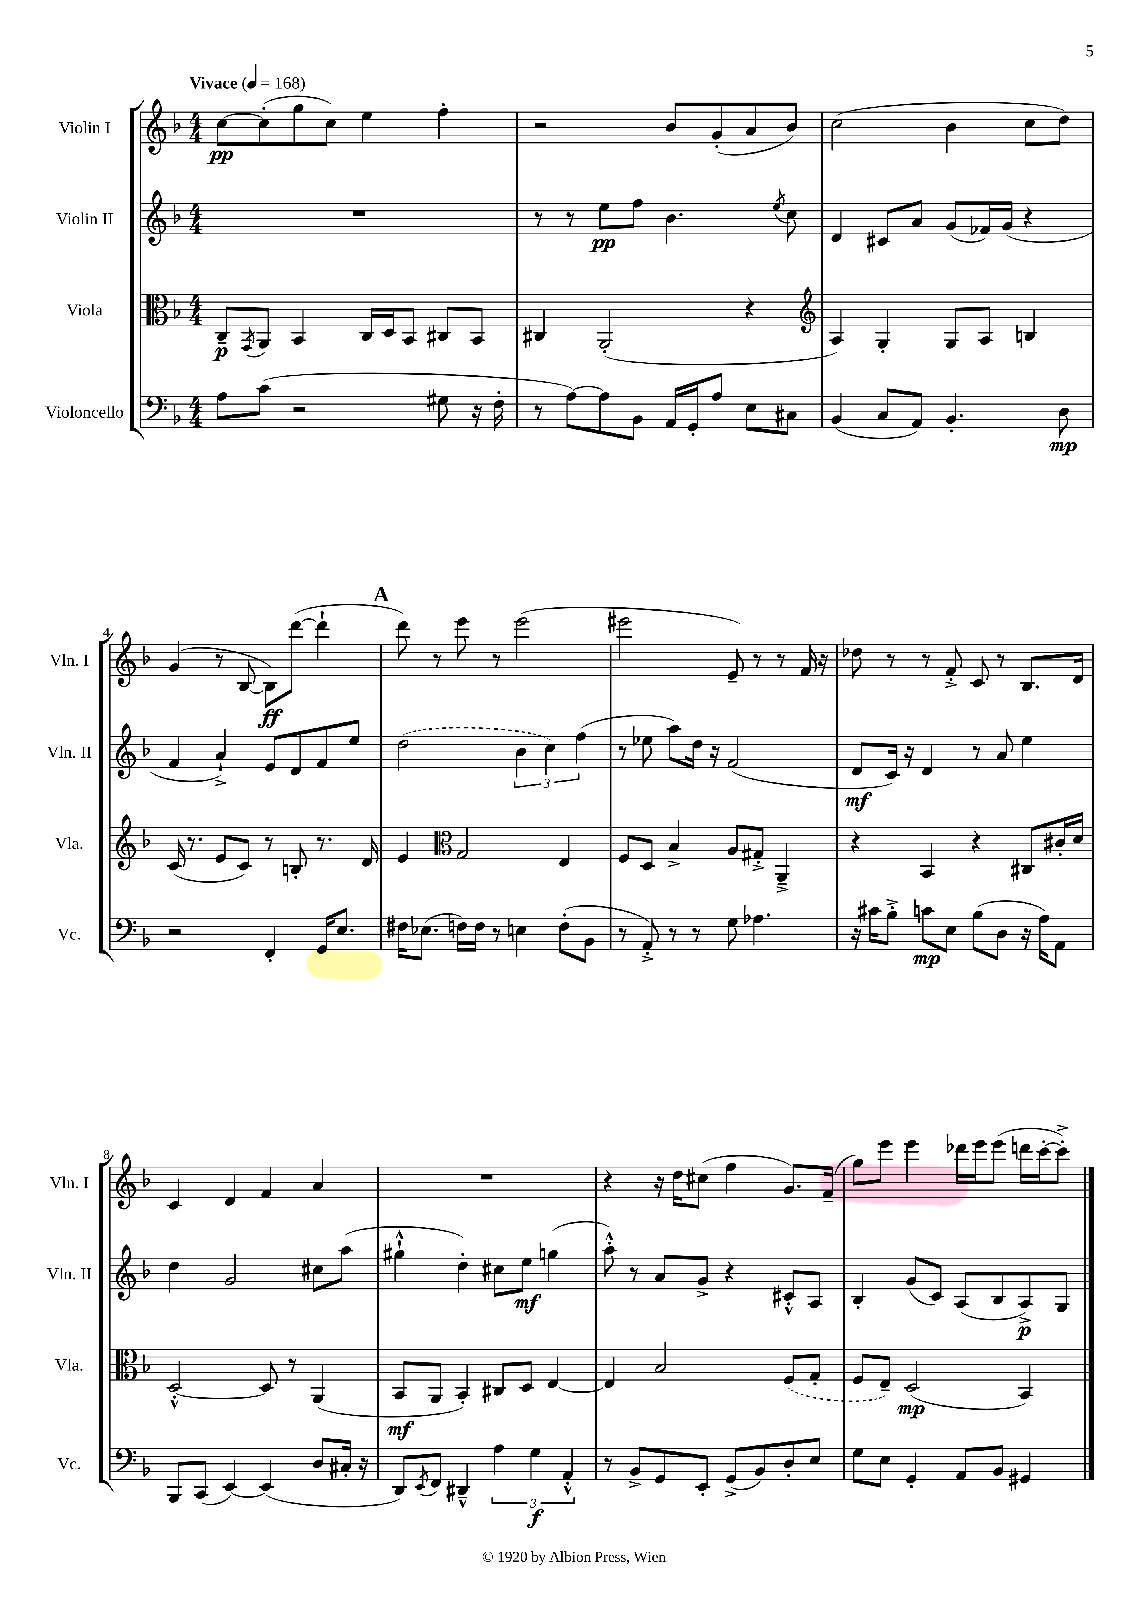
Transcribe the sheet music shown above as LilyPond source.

<<
\new StaffGroup <<
\new Staff = "s0" \with { instrumentName = "Violin I" shortInstrumentName = "Vln. I" } {
    \clef treble \key f \major \numericTimeSignature \time 4/4 \tempo "Vivace" 4 = 168
    c''8~\pp c''8-.( g''8 c''8) e''4 f''4-. |
    r2 bes'8 g'8-.( a'8 bes'8) |
    c''2( bes'4 c''8 d''8) |
    g'4( r8 bes8~ bes8\ff) d'''8~( d'''4-! |
    \mark \markup { \bold "A" } d'''8) r8 e'''8 r8 e'''2( |
    eis'''2 e'8--) r8 r8 f'16 r16 |
    des''8 r8 r8 f'8-.-> c'8 r8 bes8. d'16 |
    c'4 d'4 f'4 a'4 |
    R1 |
    r4 r16 d''16 cis''8( f''4 g'8.) f'16--( |
    g''8) e'''8 e'''4 des'''16 e'''16 e'''8( d'''16 c'''16~-. c'''8-.->) \bar "|." |
}
\new Staff = "s1" \with { instrumentName = "Violin II" shortInstrumentName = "Vln. II" } {
    \clef treble \key f \major \numericTimeSignature \time 4/4
    R1 |
    r8 r8 e''8\pp f''8 bes'4. \acciaccatura { e''8 } c''8 |
    d'4 cis'8 a'8 g'8( fes'16) g'16( r4 |
    f'4 a'4-!->) e'8 d'8 f'8 e''8 |
    \mark \markup { \bold "A" } \once \slurDashed d''2( \tuplet 3/2 { bes'4 c''4) f''4( } |
    r8 ees''8 a''8) d''16 r16 f'2( |
    d'8\mf c'16) r16 d'4 r8 a'8 e''4 |
    d''4 g'2 cis''8 a''8( |
    gis''4-!-^ d''4-.) cis''8 e''8\mf g''4( |
    a''8-.-^) r8 a'8 g'8-> r4 cis'8-.-^ a8 |
    bes4-. g'8( c'8) a8( bes8 a8->\p) g8 \bar "|." |
}
\new Staff = "s2" \with { instrumentName = "Viola" shortInstrumentName = "Vla." } {
    \clef alto \key f \major \numericTimeSignature \time 4/4
    c8--\p \acciaccatura { g,8 } a,8 bes,4 c16 d16 bes,8 cis8 bes,8 |
    cis4 a,2-.( r4 |
    \clef treble a4) g4-. g8 a8 b4 |
    c'16( r8. e'8 c'8) r8 b8-. r8. d'16 |
    \mark \markup { \bold "A" } e'4 \clef alto g2 e4 |
    f8 d8 bes4-> a8 gis8-.-> a,4---> |
    r4 bes,4 r4 cis8 cis'16-. d'16 |
    d2~-.-^ d8 r8 a,4( |
    bes,8\mf a,8 bes,4-.) cis8 d8 e4~ |
    e4 bes2 \once \slurDashed f8( g8-. |
    f8 e8--) d2\mp( bes,4) \bar "|." |
}
\new Staff = "s3" \with { instrumentName = "Violoncello" shortInstrumentName = "Vc." } {
    \clef bass \key f \major \numericTimeSignature \time 4/4
    a8 c'8( r2 gis8 r16 f16-. |
    r8 a8~) a8 bes,8 a,16 g,16-. a8 e8 cis8 |
    bes,4( c8 a,8) bes,4.-. d8\mp |
    r2 f,4-. g,16 e8. |
    \mark \markup { \bold "A" } fis16 ees8.( f16) f16 r8 e4 f8-.( bes,8 |
    r8 a,8-.->) r8 r8 g8 aes4. |
    r16 cis'16 bes8-.-> c'8\mp e8 bes8( d8 r16 a16) a,8 |
    bes,,8 c,8( e,4~) e,4( d8 cis16-. r16 |
    d,8) \acciaccatura { e,8 } f,8 dis,4---^ \tuplet 3/2 { a4 g4\f a,4-.-^ } |
    r8 bes,8-> g,8 e,8-. g,8->( bes,8) d8-. e8 |
    g8 e8 g,4-. a,8 bes,8 gis,4 \bar "|." |
}
>>
>>
